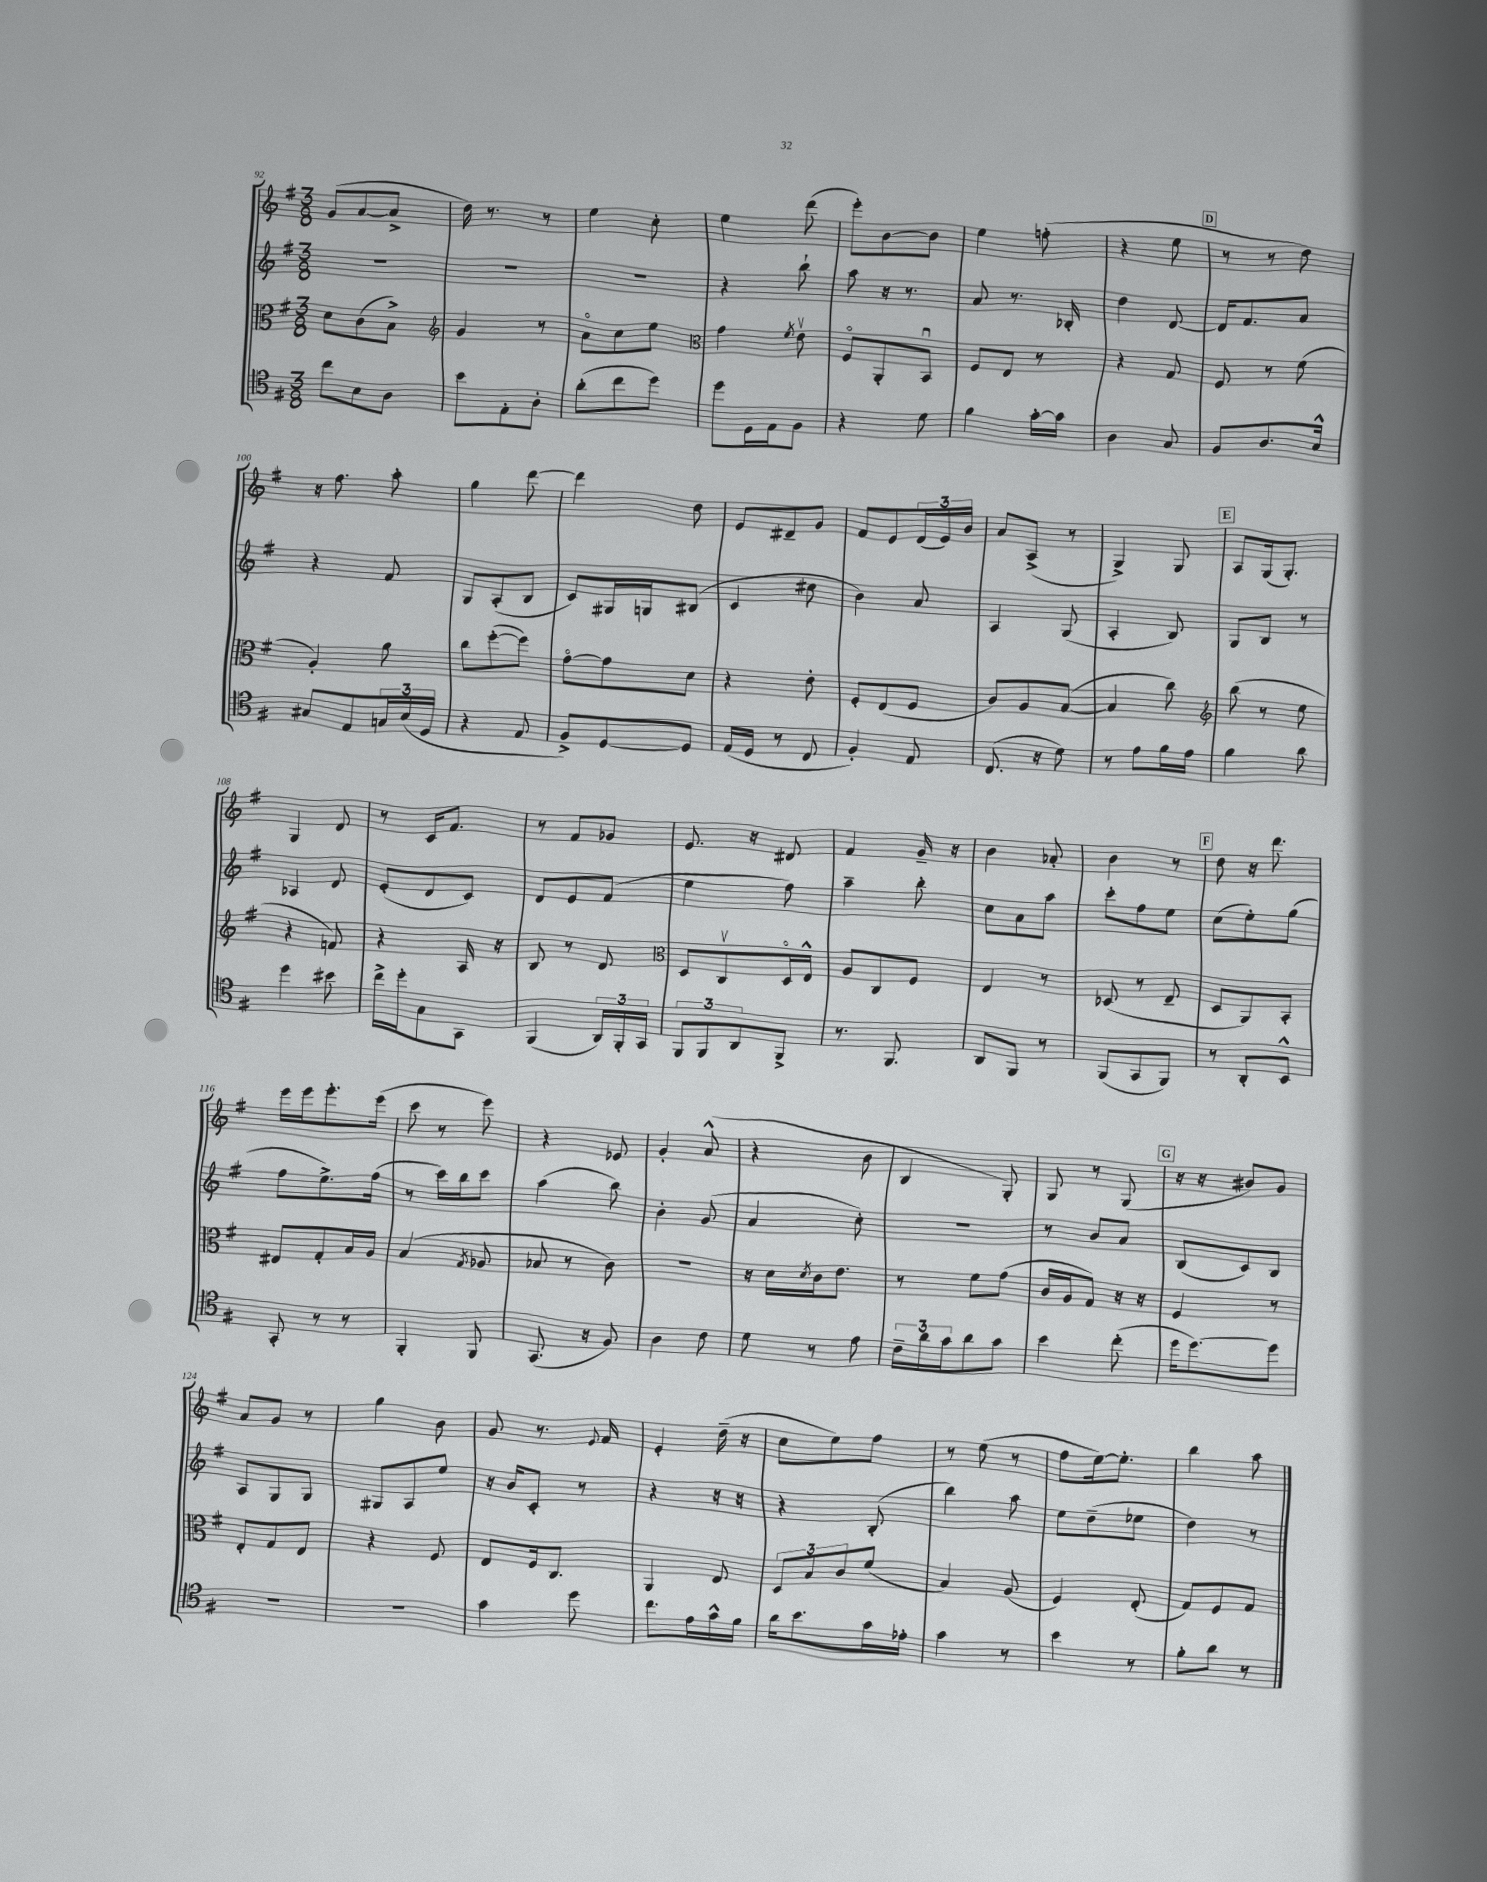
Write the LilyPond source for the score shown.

<<
\new StaffGroup <<
\new Staff = "s0" {
    \clef treble \key g \major \numericTimeSignature \time 3/8
    g'8( a'8~ a'8-> |
    d''16) r8. r8 |
    e''4 c''8-. |
    e''4 d'''8( |
    e'''8-.) b'8~ b'8 |
    e''4 f''8-.( |
    r4 e''8 |
    \mark \markup { \box "D" } r8 r8 d''8) |
    r16 fis''8. a''8-. |
    g''4 d'''8~ |
    d'''4 d''8 |
    e'8 dis'8-- g'8 |
    fis'8 e'8 \tuplet 3/2 { d'16( e'16) b'16 } |
    a'8 a8->( r8 |
    g4->) g8 |
    \mark \markup { \box "E" } a8 g16( g8.-.) |
    g4 d'8 |
    r8 c'16 fis'8. |
    r8 fis'8 ges'8 |
    e'8. r16 dis'8 |
    fis'4 g'16-- r16 |
    b'4 aes'8-. |
    b'4 r8 |
    \mark \markup { \box "F" } d''8 r16 d'''8. |
    e'''16 e'''16 e'''8.-. e'''16( |
    c'''8 r8 e'''8) |
    r4 ees'8 |
    g'4-. a'8-^( |
    r4 b'8 |
    b4 g8-.) |
    g8 r8 g8( |
    \mark \markup { \box "G" } r16 r16 bis'8) g'8 |
    a'8 g'8 r8 |
    g''4 b'8 |
    g'8 r8. \appoggiatura { e'8 } fis'16 |
    e'4-. d''16--( r16 |
    c''8 e''8) fis''8 |
    r8 e''8( r8 |
    fis''8 e''16~) e''8.-. |
    b''4 a''8 \bar "|." |
}
\new Staff = "s1" {
    \clef treble \key g \major \numericTimeSignature \time 3/8
    R4. |
    R4. |
    R4. |
    r4 b''8-! |
    a''8 r16 r8. |
    a'8 r8. bes16-. |
    d''4 d'8~ |
    \mark \markup { \box "D" } d'16 fis'8. a'8 |
    r4 fis'8 |
    g8 a8-.( b8 |
    c'8) gis16 g16 bis8( |
    c'4 cis''8 |
    b'4) a'8 |
    a4 g8( |
    a4-. b8) |
    \mark \markup { \box "E" } g8 b8 r8 |
    aes4 d'8 |
    e'8-.( d'8 c'8) |
    d'8 e'8 fis'8( |
    e''4 fis''8) |
    a''4-- b''8-. |
    c''8 a'8 a''8 |
    c'''8-. fis''8 e''8 |
    \mark \markup { \box "F" } c''8( e''8-.) g''8( |
    fis''8 e''8.->) fis''16( |
    r8 c'''16) b''16 c'''8 |
    a''4( b''8) |
    b'4-. g'8( |
    a'4 c''8-.) |
    R4. |
    r8 b'8 a'8 |
    \mark \markup { \box "G" } b8( c'8) b8 |
    a8 g8 g8 |
    gis8 a8 e''8 |
    r16 b'16 c'8-. r8 |
    r4 r16 r16 |
    r4 b8-.( |
    b''4) a''8 |
    e''8 d''8--( ees''8 |
    d''4) r8 \bar "|." |
}
\new Staff = "s2" {
    \clef alto \key g \major \numericTimeSignature \time 3/8
    d'8 c'8( b8->) |
    \clef treble g'4 r8 |
    a'8\flageolet c''8 e''8 |
    \clef alto g'4 \acciaccatura { fis'8 } e'8\upbow |
    fis8\flageolet a,8-. b,8\downbow |
    fis8 e8 r8 |
    r4 g8 |
    \mark \markup { \box "D" } fis8 r8 fis'8( |
    a4-.) a'8 |
    c''8 fis''8~-.( fis''8) |
    g'8~\flageolet g'8 d'8 |
    r4 e'8-. |
    fis8-. e8( fis8 |
    c'8) a8 b8~( |
    b4 c''8) |
    \mark \markup { \box "E" } \clef treble b''8( r8 e''8 |
    r4 f'8) |
    r4 a16 r16 |
    b8 r8 d'8 |
    \clef alto d8 c8\upbow d16\flageolet e16-^ |
    a8 c8 fis8 |
    e4 r8 |
    des8( r8 e8-- |
    \mark \markup { \box "F" } d8 a,8) b,8-. |
    eis8 g8-. b16 a16 |
    b4( \acciaccatura { g8 } aes8 |
    bes8 r8 c'8) |
    R4. |
    r16 d'16 \acciaccatura { d'8 } c'16 e'8. |
    r8 fis'8 g'8( |
    c'16 a16 g8) r16 r16 |
    \mark \markup { \box "G" } fis4 r8 |
    e8-. g8 e8 |
    r4 fis8 |
    e8 fis16 c8. |
    a,4 e8 |
    \tuplet 3/2 { d8 b8 c'8 } fis'8( |
    b4) a8( |
    fis4) e8-.( |
    g8) fis8 g8 \bar "|." |
}
\new Staff = "s3" {
    \clef tenor \key g \major \numericTimeSignature \time 3/8
    c''8 b8 a8 |
    b'8 e8-. a8-. |
    a'8-.( c''8 d''8) |
    d''8 d16 e16 fis8 |
    r4 d'8 |
    fis'4 g'16~-. g'16 |
    a4 g8 |
    \mark \markup { \box "D" } fis8 a8. b16-^ |
    gis8 e8 \tuplet 3/2 { g16 b16( d16 } |
    r4 e8 |
    fis8->) d8~ d8 |
    e16( d16 r8 c8 |
    fis4-.) e8 |
    c8.( r16 d'8) |
    r8 e'8 fis'16 e'16 |
    \mark \markup { \box "E" } fis'4 a'8 |
    d''4 bis'8 |
    c''16-> d''16-. g8 g,8 |
    fis,4( \tuplet 3/2 { a,16) fis,16-. g,16 } |
    \tuplet 3/2 { fis,8 fis,8 a,8 } fis,8-> |
    r8. fis,8. |
    a,8 fis,8 r8 |
    fis,8( g,8 fis,8) |
    \mark \markup { \box "F" } r8 a,8-. b,8-^ |
    g,8-. r8 r8 |
    fis,4-. fis,8 |
    g,8.( r16 fis8) |
    a4 c'8 |
    d'8 r8 e'8 |
    \tuplet 3/2 { c'16-- a'16 g'16 } a'8 g'8 |
    b'4 c''8-.( |
    \mark \markup { \box "G" } d''16 d''8.~) d''8 |
    R4. |
    R4. |
    g'4 d''8 |
    c''8. e'16 g'16-^ fis'16 |
    a'16 b'8. g'16 ees'16-. |
    g'4 r8 |
    b'4 r8 |
    fis'8-. a'8 r8 \bar "|." |
}
>>
>>
\layout { \context { \Score currentBarNumber = #92 } }
